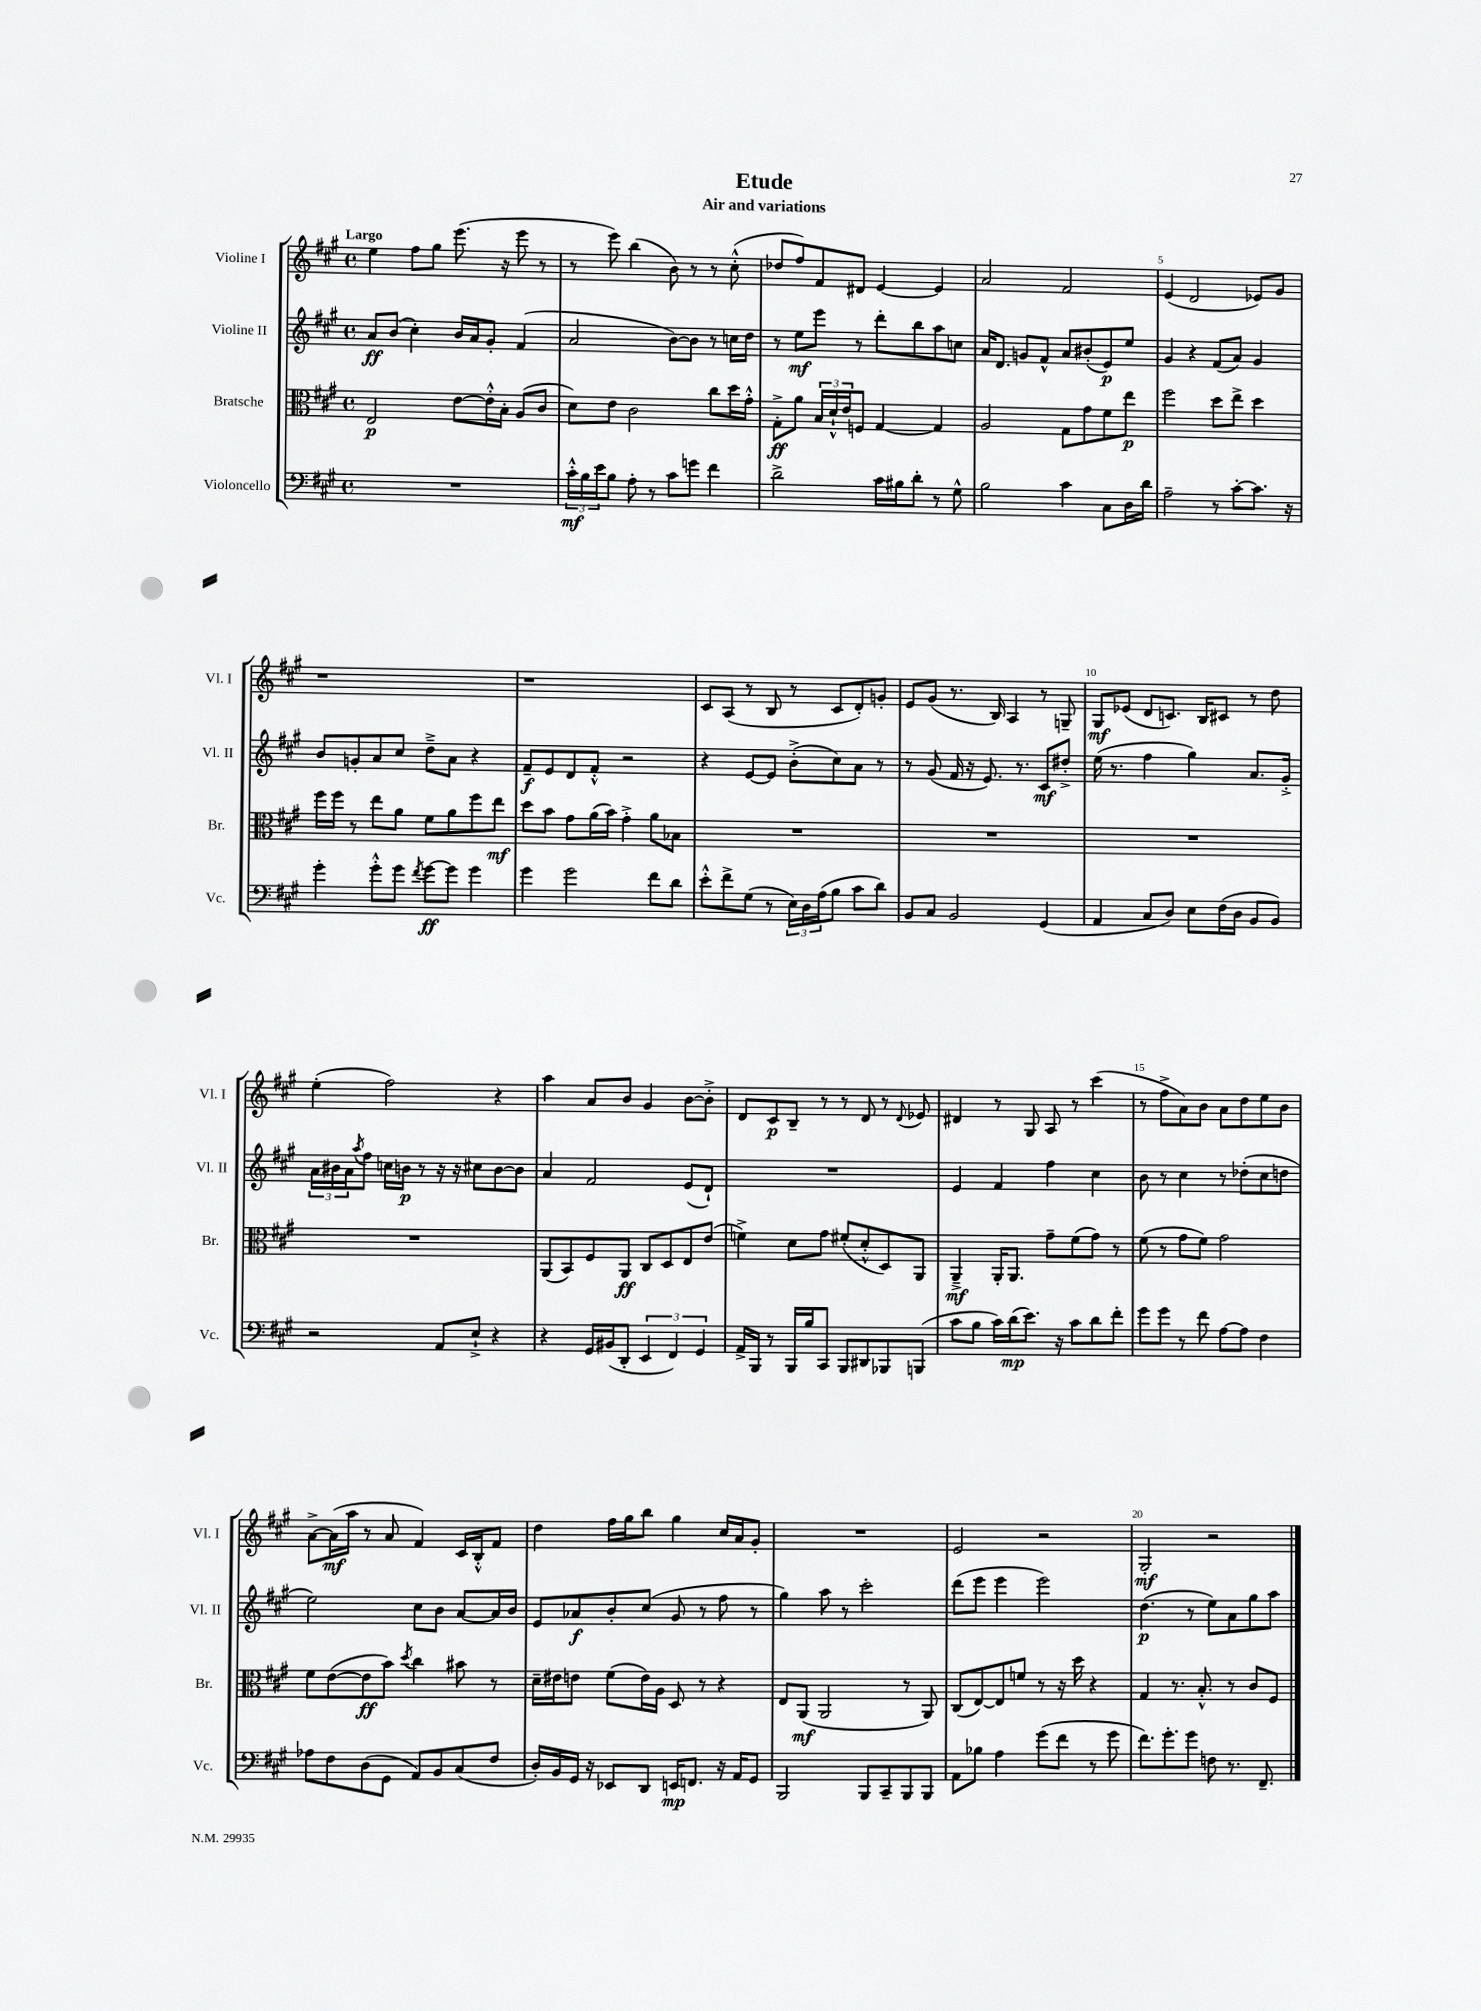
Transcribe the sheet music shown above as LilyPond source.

\header { title = "Etude" subtitle = "Air and variations" }
<<
\new StaffGroup <<
\new Staff = "s0" \with { instrumentName = "Violine I" shortInstrumentName = "Vl. I" } {
    \clef treble \key a \major \defaultTimeSignature \time 4/4 \tempo "Largo"
    e''4 fis''8 gis''8 e'''8.( r16 e'''8 r8 |
    r8 e'''8) b''4( b'8) r8 r8 cis''8-.-^( |
    des''8 fis''8) fis'8 dis'8 e'4~ e'4 |
    a'2 fis'2 |
    e'4( d'2 ees'8) gis'8 |
    r1 |
    r1 |
    cis'8 a8( r8 b8 r8 cis'8 d'8-.) g'8-. |
    e'8 gis'8( r8. b16) a4 r8 g8-- |
    gis8\mf ees'8( d'8 c'8.) b16 cis'8 r8 d''8 |
    e''4-.( fis''2) r4 |
    a''4 a'8 b'8 gis'4 b'8~ b'8-.-> |
    d'8 cis'8\p b8-- r8 r8 d'8 r8 \appoggiatura { d'8 } ees'8 |
    dis'4 r8 gis8 a8 r8 cis'''4( |
    r8 fis''8-> a'8) b'8 a'8 d''8 e''8 b'8 |
    a'8~-> a'16\mf( a''16 r8 a'8 fis'4) cis'16 b16-.-^ fis'8 |
    d''4 fis''16 gis''16 b''8 gis''4 cis''16 a'16 gis'8-. |
    R1 |
    e'2 r2 |
    gis2-.\mf r2 \bar "|." |
}
\new Staff = "s1" \with { instrumentName = "Violine II" shortInstrumentName = "Vl. II" } {
    \clef treble \key a \major \defaultTimeSignature \time 4/4
    a'8\ff b'8( cis''4-.) b'16 a'16 gis'8-. fis'4( |
    a'2 b'8~) b'8 r8 c''16 d''16 |
    r8 e''8\mf e'''8 r8 d'''8-. b''8 a''8 c''8 |
    a'16 d'8. g'8 fis'8-^ a'8 bis'8-.( e'8\p) e''8 |
    gis'4 r4 fis'8( a'8) gis'4 |
    b'8 g'8-. a'8 cis''8 d''8---> a'8 r4 |
    fis'8--\f e'8 d'8 fis'8-.-^ r2 |
    r4 e'8~ e'8 b'8-.->( cis''8) a'8 r8 |
    r8 gis'8( fis'16 r16 e'8.) r8. cis'8\mf dis''8-.-> |
    e''16( r8. fis''4 gis''4) a'8. gis'16-.-> |
    \tuplet 3/2 { a'16 bis'16 a'16 } \acciaccatura { a''8 } fis''8 c''16 b'16\p r8 r16 r16 cis''8 b'8~ b'8 |
    a'4 fis'2 e'8( d'8-!) |
    R1 |
    e'4 fis'4 fis''4 cis''4 |
    b'8 r8 cis''4 r8 des''8-.( cis''8 d''8 |
    e''2) cis''8 b'8 a'8~ a'16 b'16 |
    e'8 aes'8\f b'8-. cis''8( gis'8 r8 fis''8 r8 |
    gis''4) a''8 r8 cis'''2-. |
    d'''8( e'''8 e'''4 e'''2) |
    d''4.\p( r8 e''8) a'8 gis''8 a''8 \bar "|." |
}
\new Staff = "s2" \with { instrumentName = "Bratsche" shortInstrumentName = "Br." } {
    \clef alto \key a \major \defaultTimeSignature \time 4/4
    e2\p e'8~ e'16-.-^ b16-. a8( cis'8 |
    d'8) e'8 cis'2 cis''8 d''16 gis'16-.-^ |
    gis8-.->\ff a'8 \tuplet 3/2 { b16 d'16-!-^ e'16 } f8 gis4~ gis4 |
    a2 gis8 gis'8 fis'8 e''8\p |
    fis''2 d''8 e''8-> d''4 |
    fis''16 fis''16 r8 e''8 a'8 fis'8 a'8 fis''8 e''8\mf |
    d''8 b'8 gis'8 a'16( b'16) gis'4-.-> a'8 bes8 |
    R1 |
    R1 |
    R1 |
    R1 |
    a,8( b,8) fis8 a,8\ff cis8 d8 e8 e'8( |
    f'4->) d'8 gis'8 fis'8-.( d'8-.-^ d8) a,8 |
    a,4--->\mf a,16-. a,8. gis'8-- fis'8( gis'8) r8 |
    fis'8( r8 gis'8 fis'8) gis'2 |
    fis'8 e'8~( e'8\ff b'8) \acciaccatura { d''8 } cis''4 bis'8 r8 |
    d'16-- eis'16 e'8 fis'8( e'16) a16 d8 r8 r4 |
    e8 a,8\mf( a,2 r8 a,8) |
    cis8( e8~) e8 f'8 r8 r16 d''16 r4 |
    gis4 r8. b8.-.-^ r8 cis'8 fis8 \bar "|." |
}
\new Staff = "s3" \with { instrumentName = "Violoncello" shortInstrumentName = "Vc." } {
    \clef bass \key a \major \defaultTimeSignature \time 4/4
    R1 |
    \tuplet 3/2 { cis'16-.-^\mf b16 e'16 } b8 a8-. r8 cis'8 g'8 fis'4 |
    d'2-> cis'16 bis16 d'8-. r8 gis8-^ |
    b2 cis'4 cis8 d16 d'16 |
    a2-- r8 cis'8~-. cis'8. r16 |
    gis'4-. gis'8-.-^ gis'8 \acciaccatura { fis'8 } gis'8~\ff gis'8 gis'4 |
    gis'4 gis'2 fis'8 d'8 |
    e'8-.-^ fis'8-> gis8( r8 \tuplet 3/2 { e16) d16 a16( } b8 cis'8 d'8) |
    b,8 cis8 b,2 gis,4( |
    a,4 cis8 d8) e8 fis16( d16 b,8 b,8) |
    r2 a,8 e8-!-> r4 |
    r4 gis,16 bis,16( d,8-. \tuplet 3/2 { e,4 fis,4) gis,4 } |
    a,16-> b,,16 r8 b,,16 b16 cis,8 b,,8 dis,8 bes,,8 b,,8( |
    cis'8 b8 cis'16) d'16\mp( e'8.) r16 cis'8 d'8 fis'8-. |
    gis'8 gis'8 r8 fis'8 a8~ a8 fis4 |
    aes8 fis8 d8( gis,8 a,8) b,8 cis8( fis8 |
    d16-.) b,16 gis,16 r16 ees,8 d,8 e,16\mp f,8. r16 a,16 gis,8 |
    b,,2 b,,8 cis,8-- b,,8 b,,8 |
    a,8 bes8 a4 gis'8( fis'8 r8 gis'8 |
    fis'8.) gis'8.-. gis'8 f8 r8. fis,8.-- \bar "|." |
}
>>
>>
\layout { \context { \Score \override BarNumber.break-visibility = ##(#f #t #t) barNumberVisibility = #(every-nth-bar-number-visible 5) } }
